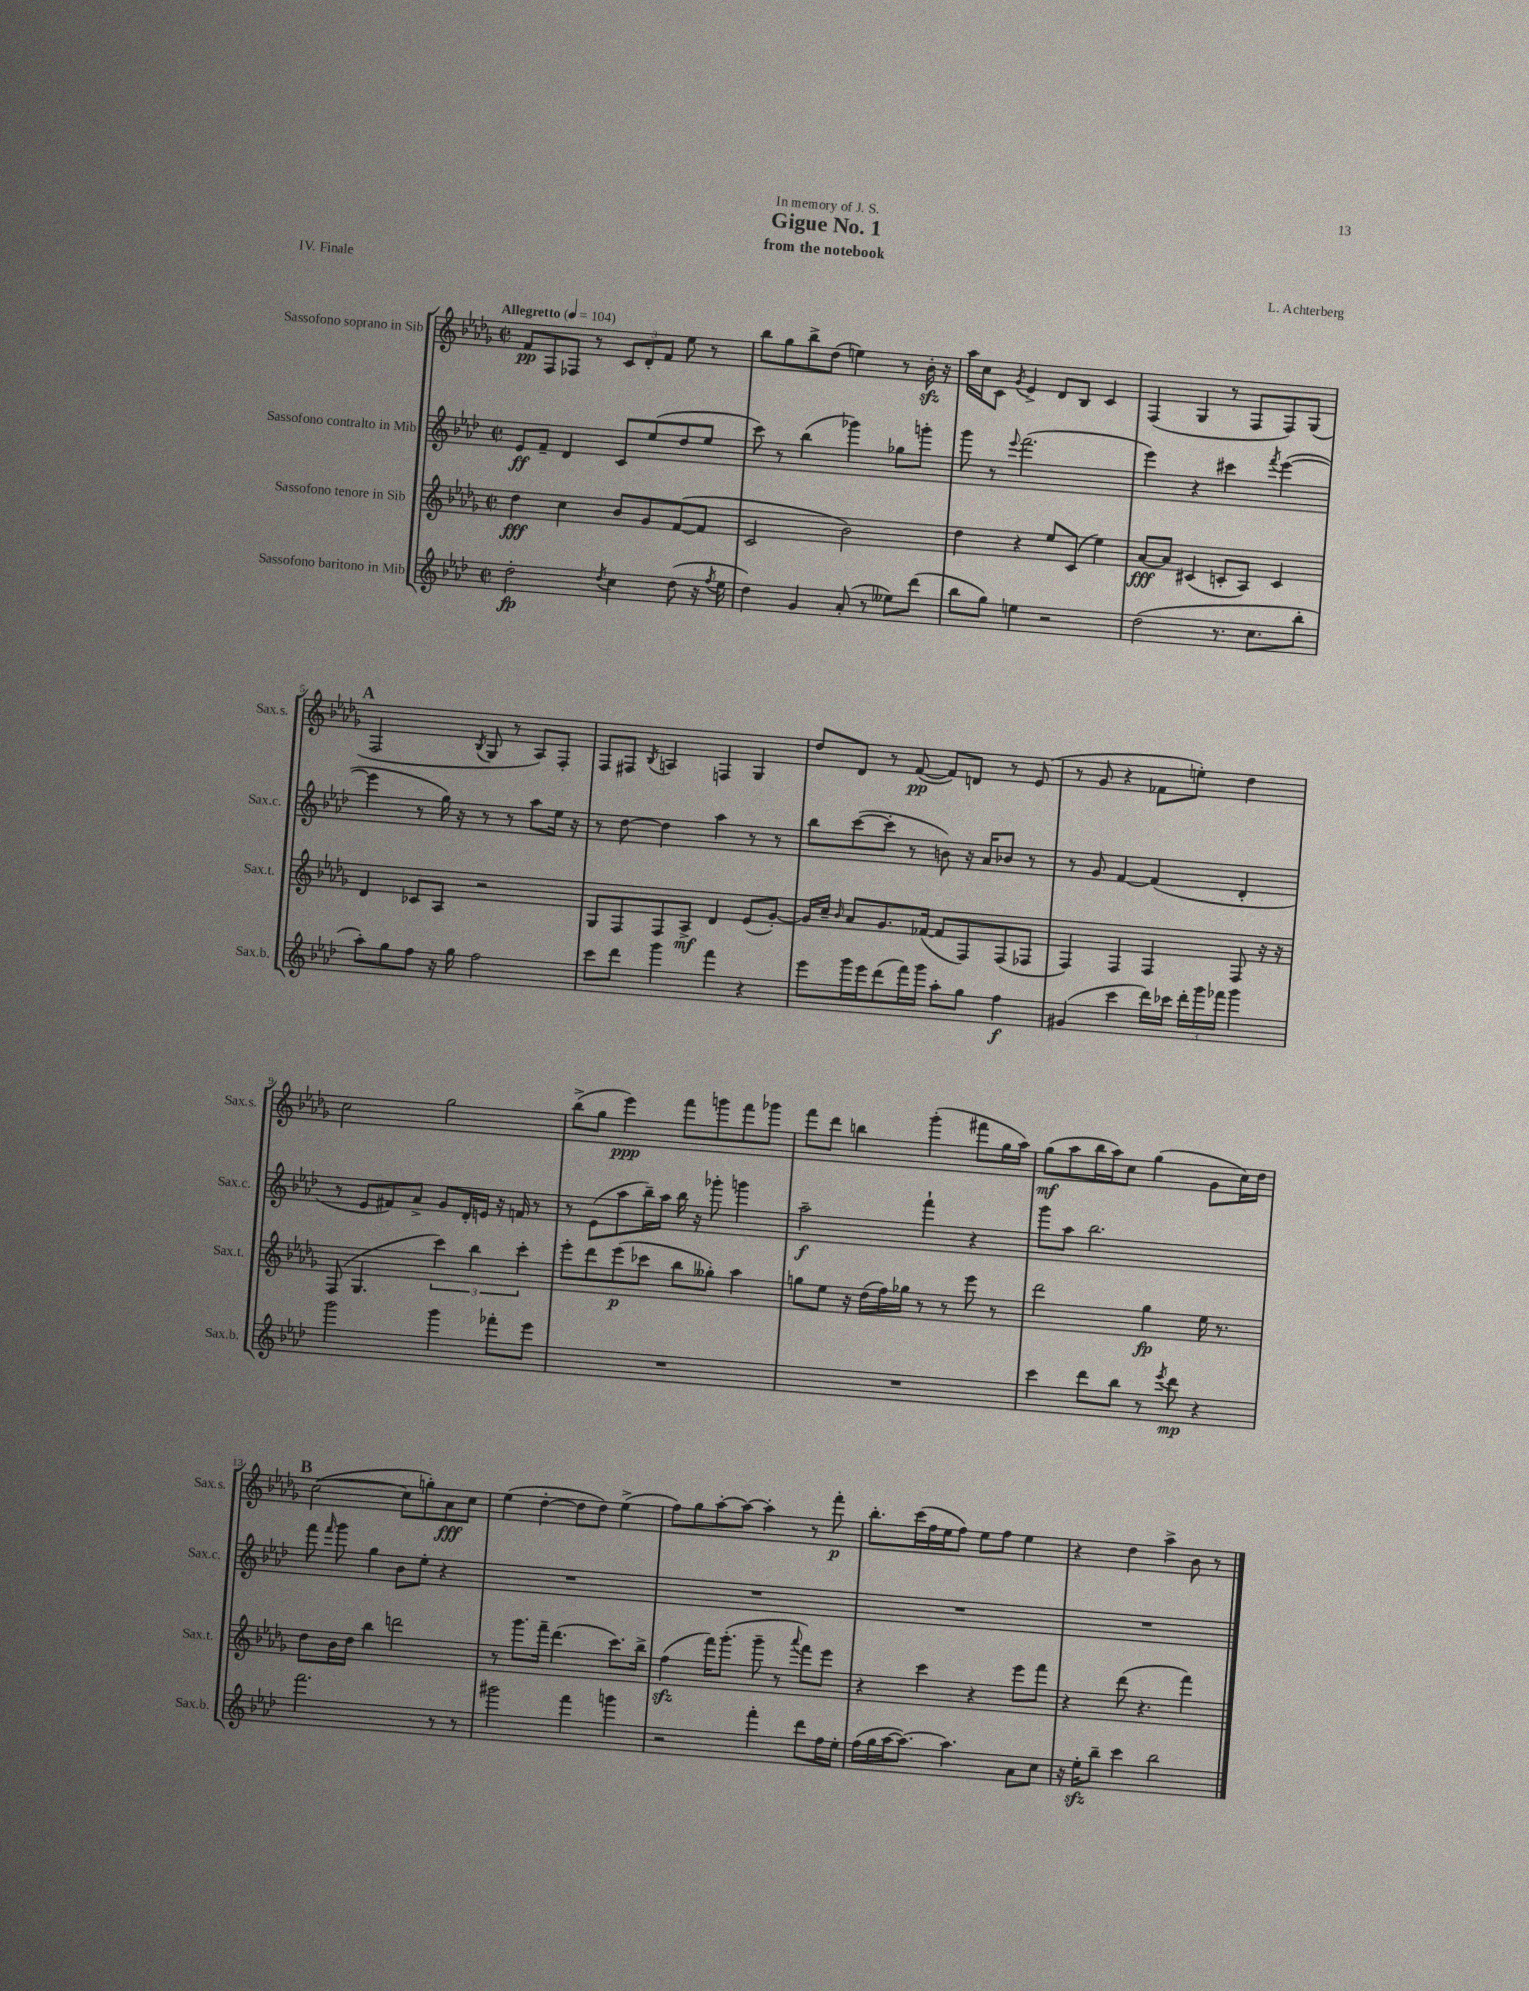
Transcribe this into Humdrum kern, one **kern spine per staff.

**kern	**dynam	**kern	**dynam	**kern	**dynam	**kern	**dynam
*part4	*part4	*part3	*part3	*part2	*part2	*part1	*part1
*staff4	*staff4	*staff3	*staff3	*staff2	*staff2	*staff1	*staff1
*I"Sassofono baritono in Mib	*	*I"Sassofono tenore in Sib	*	*I"Sassofono contralto in Mib	*	*I"Sassofono soprano in Sib	*
*I'Sax.b.	*	*I'Sax.t.	*	*I'Sax.c.	*	*I'Sax.s.	*
*clefG2	*	*clefG2	*	*clefG2	*	*clefG2	*
*k[b-e-a-d-]	*	*k[b-e-a-d-g-]	*	*k[b-e-a-d-]	*	*k[b-e-a-d-g-]	*
*M2/2	*	*M2/2	*	*M2/2	*	*M2/2	*
*met(c|)	*	*met(c|)	*	*met(c|)	*	*met(c|)	*
*MM104	*	*MM104	*	*MM104	*	*MM104	*
=1	=1	=1	=1	=1	=1	=1	=1
!	!	!	!	!	!	!LO:TX:a:B:t=Allegretto	!
2dd-'\	fp	4dd-\	fff	8e-/L	ff	8f/L	pp
.	.	.	.	8f~/J	.	8F/	.
.	.	4cc\	.	4d-/	.	8F-X/J	.
.	.	.	.	.	.	8r	.
8qdd-/	.	.	.	.	.	.	.
4cc\	.	8b-/L	.	8c/L	.	12c/L	.
.	.	.	.	.	.	12d-'/	.
.	.	8g-/	.	(8ee-/	.	.	.
.	.	.	.	.	.	12f/J	.
(8dd-\	.	([8f/	.	8dd-/	.	8ee-\	.
16r	.	8f/J]	.	8ee-/J	.	8r	.
8qff/	.	.	.	.	.	.	.
16ee-\	.	.	.	.	.	.	.
=2	=2	=2	=2	=2	=2	=2	=2
4dd-\)	.	2c/	.	8ccc\)	.	8bb-\L	.
.	.	.	.	8r	.	8gg-\	.
4g/	.	.	.	(4bb-\	.	8bb-^\	.
.	.	.	.	.	.	(8dd-\J	.
(8a-'/	.	2b-\)	.	4ggg-X\)	.	4een\)	.
8r	.	.	.	.	.	.	.
8ee--X\L)	.	.	.	8gg-X\L	.	8r	.
(8ddd-\J	.	.	.	8gggn'\J	.	16b-zz'\	.
.	.	.	.	.	.	16r	.
=3	=3	=3	=3	=3	=3	=3	=3
8bb-\L	.	4dd-\	.	8ggg\	.	16aa-\LL	.
.	.	.	.	.	.	16cc\J	.
8gg\J)	.	.	.	8r	.	8c\J	.
.	.	.	.	8qqeee-/	.	8qg-/	.
4een\	.	4r	.	(2.fff\	.	4e-^/	.
2r	.	8ee-/L	.	.	.	8d-/L	.
.	.	(8c/J	.	.	.	8B-/J	.
.	.	4ee-\)	.	.	.	4c/	.
=4	=4	=4	=4	=4	=4	=4	=4
(2dd-\	.	[8a-/L	fff	4eee-\)	.	(4F/	.
.	.	8a-/J]	.	.	.	.	.
.	.	(4c#X/	.	4r	.	4G-/	.
8.r	.	8cn'/L	.	4ccc#X\	.	8r	.
.	.	8A-/J)	.	.	.	8F/L	.
8.cc\L	.	.	.	.	.	.	.
.	.	.	.	8qfff/	.	.	.
.	.	4c/	.	([4eee-\	.	8F/)	.
8bb-'\J	.	.	.	.	.	(8G-/J	.
!!LO:LB:g=z
!!LO:REH:place=s1:t=A
=5	=5	=5	=5	=5	=5	=5	=5
8aa-'\L)	.	4d-/	.	4eee-\]	.	2F/	.
8gg\	.	.	.	.	.	.	.
8ff\J	.	8c-X/L	.	8r	.	.	.
16r	.	8A-/J	.	16gg\)	.	.	.
16gg\	.	.	.	16r	.	.	.
.	.	.	.	.	.	8qB-/	.
2ff\	.	2r	.	8r	.	8G-/	.
.	.	.	.	8r	.	8r	.
.	.	.	.	8aa-\L	.	8A-/L)	.
.	.	.	.	16ee-\Jk	.	8F'/J	.
.	.	.	.	16r	.	.	.
=6	=6	=6	=6	=6	=6	=6	=6
8ccc\L	.	8G-/L	.	8r	.	8F/L	.
8ddd-\J	.	8F/	.	[8dd-\	.	8F#X/J	.
.	.	.	.	.	.	8qB-/	.
4ggg\	.	8F/	.	4dd-\]	.	4An/	.
.	.	8A-^/J	mf	.	.	.	.
4fff\	.	4d-/	.	4aa-\	.	4Fn/	.
4r	.	(8e-/L	.	8r	.	4G-/	.
.	.	[8g-'/J)	.	8r	.	.	.
=7	=7	=7	=7	=7	=7	=7	=7
8eee-\L	.	16g-/LL]	.	8bb-\L	.	8dd-/L	.
.	.	16cc~/JJ	.	.	.	.	.
.	.	16qqb-/	.	.	.	.	.
16ggg\L	.	8a-/L	.	([8ccc\	.	8d-/J	.
16eee-\J	.	.	.	.	.	.	.
(8ddd-\	.	8.g-/	.	8ccc'\J]	.	8r	.
16fff\L)	.	.	.	8r	.	([8f/	pp
16ggg\JJ	.	([16f-X/Jk	.	.	.	.	.
8aa-'\L	.	8f-/L]	.	8bn\)	.	8f/L])	.
8gg\J	.	8F/)	.	16r	.	8dn/J	.
.	.	.	.	16a-/KL	.	.	.
4ff\	f	(8F/	.	8b-X/J	.	8r	.
.	.	8F-X/J	.	8r	.	(8e-/	.
=8	=8	=8	=8	=8	=8	=8	=8
(4g#X/	.	4F/)	.	8r	.	8r	.
.	.	.	.	8g/	.	8g-/	.
4ccc\	.	4F/	.	[4f/	.	4r	.
16ddd-\LL)	.	4F/	.	(4f/]	.	8f-X\L	.
16ccc-X\JJ	.	.	.	.	.	.	.
24ddd-'\LL	.	.	.	.	.	8een'\J)	.
24ggg\	.	.	.	.	.	.	.
24fff-X\JJ	.	.	.	.	.	.	.
4ggg\	.	8F/	.	4d-'/	.	4dd-\	.
.	.	16r	.	.	.	.	.
.	.	16r	.	.	.	.	.
!!LO:LB:g=z
=9	=9	=9	=9	=9	=9	=9	=9
2ggg\	.	(8F/	.	8r	.	2cc\	.
.	.	4.G-/	.	8e-/L	.	.	.
.	.	.	.	8f#X/)	.	.	.
.	.	.	.	8a-^/J	.	.	.
4ggg\	.	6ccc\)	.	8g/L	.	2gg-\	.
.	.	.	.	16d-'/L	.	.	.
.	.	6bb-\	.	.	.	.	.
.	.	.	.	16en/JJ	.	.	.
8fff-X'\L	.	.	.	16r	.	.	.
.	.	.	.	16fn/	.	.	.
.	.	6ccc'\	.	.	.	.	.
8eee-\J	.	.	.	8r	.	.	.
=10	=10	=10	=10	=10	=10	=10	=10
1r	.	8eee-'\L	.	8r	.	(8bb-^\L	.
.	.	8ddd-\	.	(8e-\L	.	8gg-\J	.
.	.	(8eee-\	p	8aa-\	.	4eee-\)	ppp
.	.	8ccc-X\J	.	16bb-~\L)	.	.	.
.	.	.	.	16aa-\JJ	.	.	.
.	.	8bb-\L	.	16bb-\	.	8fff\L	.
.	.	.	.	16r	.	.	.
.	.	8gg--X'\J)	.	8ggg-X'\	.	8gggn\	.
.	.	4aa-\	.	4gggn\	.	8fff\	.
.	.	.	.	.	.	8ggg-X\J	.
=11	=11	=11	=11	=11	=11	=11	=11
1r	.	8ggn\L	.	2aa-~\	f	8fff\L	.
.	.	8ee-\J	.	.	.	8ddd-\J	.
.	.	16r	.	.	.	4bbn\	.
.	.	(16dd-\LL	.	.	.	.	.
.	.	16ff\)	.	.	.	.	.
.	.	16gg-X\JJ	.	.	.	.	.
.	.	8r	.	4fff`\	.	(4ggg-'\	.
.	.	8r	.	.	.	.	.
.	.	8eee-\	.	4r	.	8fff#X\L	.
.	.	8r	.	.	.	16gg-\L	.
.	.	.	.	.	.	16aa-\JJ)	.
=12	=12	=12	=12	=12	=12	=12	=12
4ccc\	.	2ddd-\	.	8ggg\L	.	(8gg-\L	mf
.	.	.	.	8aa-\J	.	8aa-\	.
8ddd-\L	.	.	.	2.bb-\	.	16bb-\L	.
.	.	.	.	.	.	16aa-\J)	.
8bb-\J	.	.	.	.	.	8cc\J	.
8r	.	4gg-\	fp	.	.	(4gg-\	.
8qeee-/	.	.	.	.	.	.	.
8ddd-\	mp	.	.	.	.	.	.
4r	.	16ee-\	.	.	.	8g-\L	.
.	.	8.r	.	.	.	.	.
.	.	.	.	.	.	16cc\L)	.
.	.	.	.	.	.	16dd-\JJ	.
!!LO:LB:g=z
!!LO:REH:place=s1:t=B
=13	=13	=13	=13	=13	=13	=13	=13
2.fff\	.	8dd-\L	.	8fff\	.	([2cc\	.
.	.	.	.	16qqfff/	.	.	.
.	.	16b-\L	.	8ggg\	.	.	.
.	.	16dd-\JJ	.	.	.	.	.
.	.	4bb-\	.	4gg\	.	.	.
.	.	2dddn\	.	8b-\L	.	8cc\L]	.
.	.	.	.	8ee-'\J	.	8ggn'\)	.
8r	.	.	.	4r	.	8a-\	fff
8r	.	.	.	.	.	8cc\J	.
=14	=14	=14	=14	=14	=14	=14	=14
2ggg#X\	.	8r	.	1r	.	(4ee-\	.
.	.	8.ggg-\L	.	.	.	.	.
.	.	.	.	.	.	[4dd-'\	.
.	.	16fff~\Jk	.	.	.	.	.
.	.	(4.ddd-\	.	.	.	.	.
4fff\	.	.	.	.	.	8dd-\L]	.
.	.	.	.	.	.	8dd-\J)	.
4gggn\	.	8.ccc\L)	.	.	.	(4ee-^\	.
.	.	16bb-^\Jk	.	.	.	.	.
=15	=15	=15	=15	=15	=15	=15	=15
2r	.	(4ffzz\	.	1r	.	8ff\L)	.
.	.	.	.	.	.	8gg-\	.
.	.	16fff\KL)	.	.	.	[8aa-'\	.
.	.	(8.ggg-'\J	.	.	.	.	.
.	.	.	.	.	.	8aa-\J_	.
4fff'\	.	8ggg-~\	.	.	.	4aa-'\]	.
.	.	8r	.	.	.	.	.
.	.	8qqaaa-/	.	.	.	.	.
8ddd-\L	.	8fff\L)	.	.	.	8r	.
16ff\L	.	8eee-\J	.	.	.	8fff'\	p
16ee-'\JJ	.	.	.	.	.	.	.
=16	=16	=16	=16	=16	=16	=16	=16
(16ff\LL	.	4r	.	1r	.	8.bb-'\L	.
16gg\	.	.	.	.	.	.	.
[16aa-\J	.	.	.	.	.	.	.
8.aa-\J_)	.	.	.	.	.	(16ccc\L	.
.	.	4ccc\	.	.	.	16ff\	.
.	.	.	.	.	.	16ee-\J	.
4.aa-\]	.	.	.	.	.	8ff\J)	.
.	.	4r	.	.	.	8ee-\L	.
.	.	.	.	.	.	8ff\J	.
8a-\L	.	8eee-\L	.	.	.	4ee-\	.
8cc\J	.	8fff\J	.	.	.	.	.
=17	=17	=17	=17	=17	=17	=17	=17
16r	.	4r	.	1r	.	4r	.
16ee-zz'\KL	.	.	.	.	.	.	.
8bb-~\J	.	.	.	.	.	.	.
4ccc\	.	(8ddd-\	.	.	.	4dd-\	.
.	.	4.r	.	.	.	.	.
2bb-\	.	.	.	.	.	4aa-^\	.
.	.	4fff\)	.	.	.	8b-\	.
.	.	.	.	.	.	8r	.
==	==	==	==	==	==	==	==
*-	*-	*-	*-	*-	*-	*-	*-
